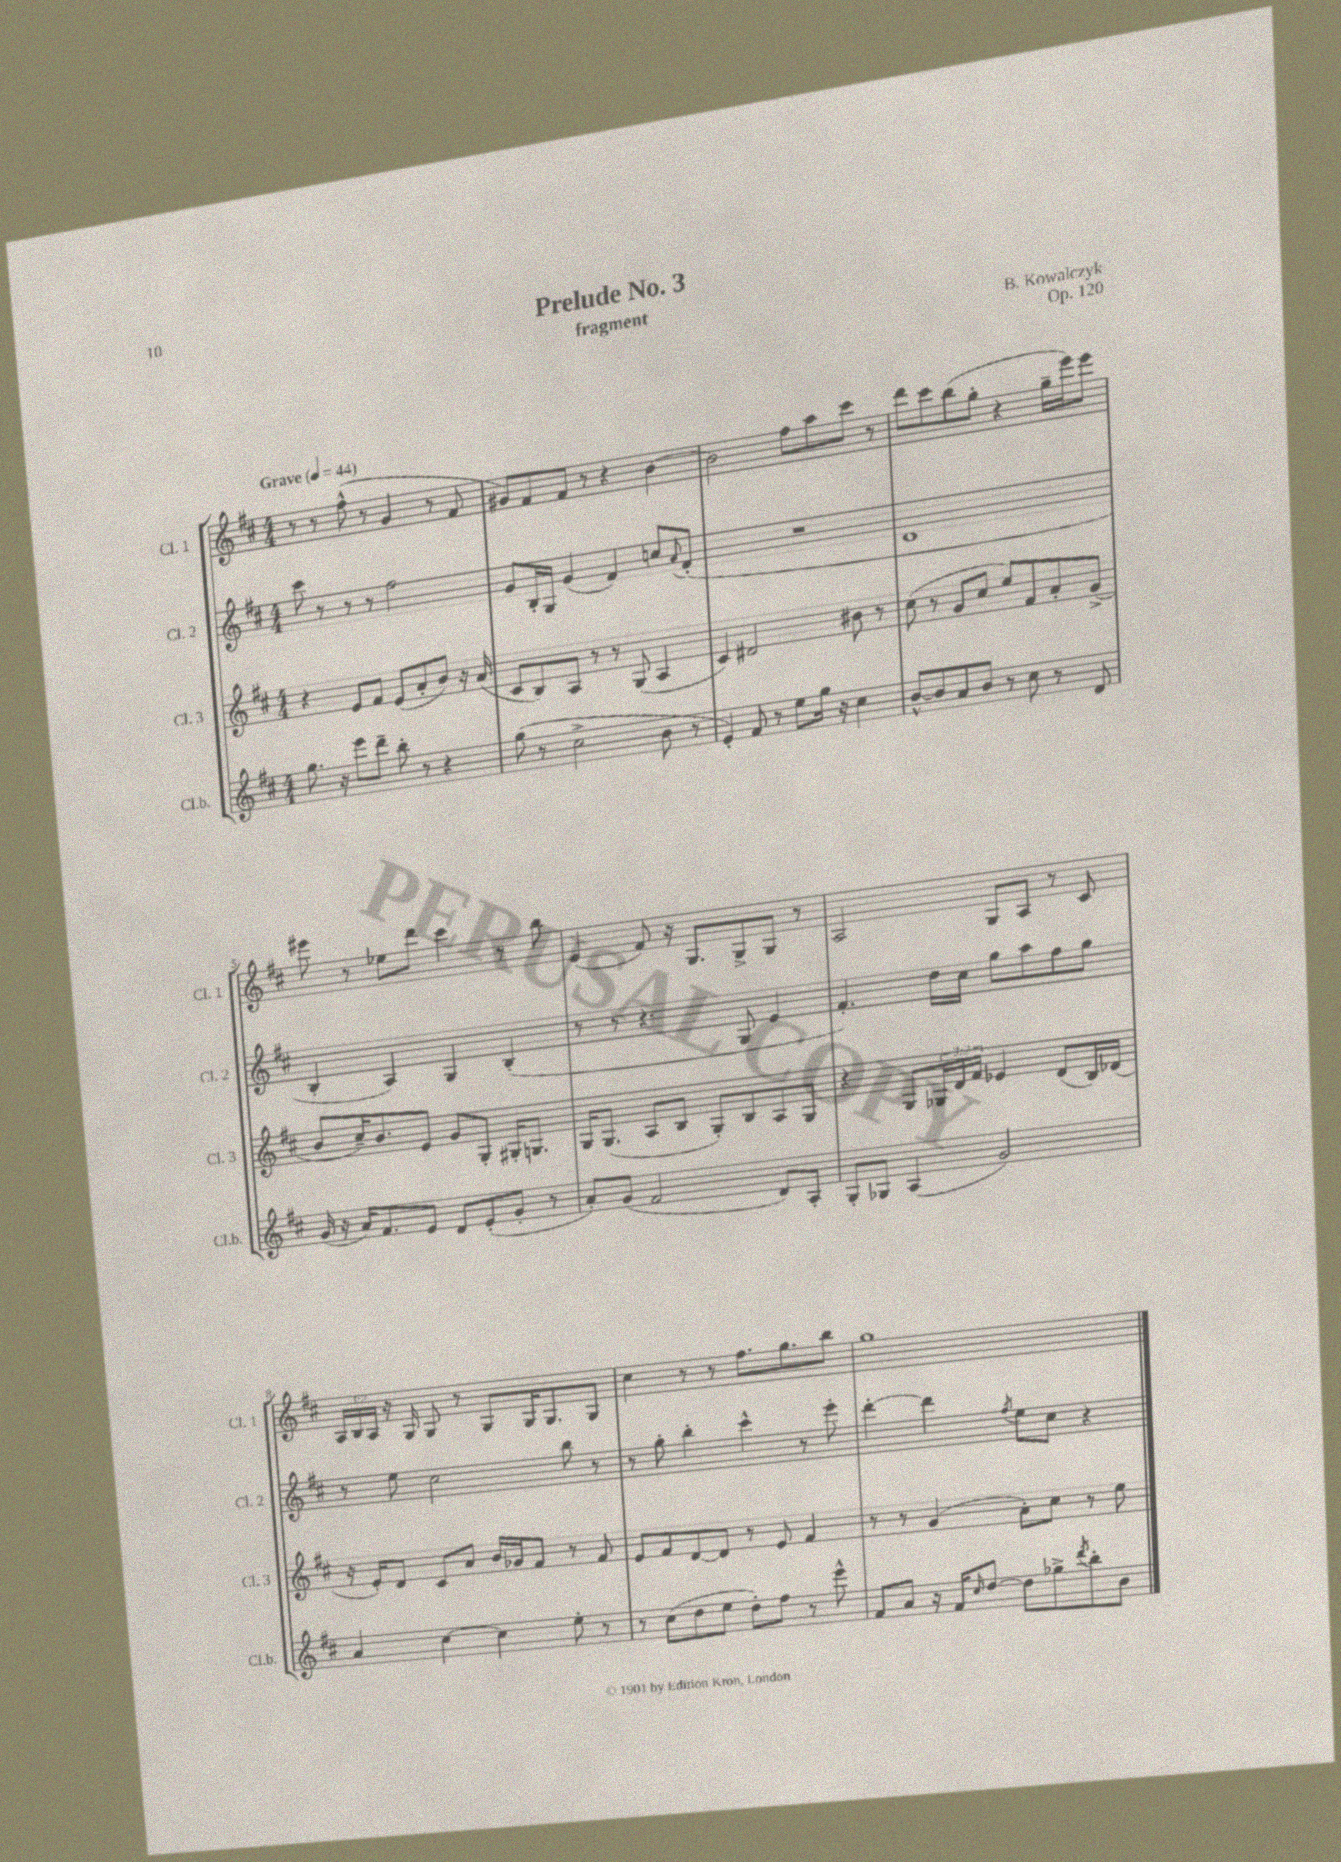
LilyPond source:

\header { title = "Prelude No. 3" composer = "B. Kowalczyk" subtitle = "fragment" opus = "Op. 120" }
<<
\new StaffGroup <<
\new Staff = "s0" \with { instrumentName = "Cl. 1" shortInstrumentName = "Cl. 1" } {
    \clef treble \key d \major \numericTimeSignature \time 4/4 \override Staff.TupletNumber.text = #tuplet-number::calc-fraction-text \tempo "Grave" 4 = 44
    r8 r8 fis''8-^( r8 g'4 r8 fis'8 |
    gis'8) fis'8 fis'8 r8 r4 b'4~ |
    b'2 fis''8 a''8 cis'''8 r8 |
    d'''8 cis'''8 b''8( g''8-. r4 g''16-- e'''16) e'''8 |
    eis'''8 r8 ees''8 d'''8 cis'''4 r8 b''8 |
    e'4( fis'8) r16 g8. g8-> g8 r8 |
    a2 g8 a8 r8 cis'8 |
    \tuplet 3/2 { a16 b16 a16 } r16 g16 g8 r8 g8 g16 g8. g8 |
    cis''4 r8 r8 fis''8. g''8. b''8 |
    g''1 \bar "|." |
}
\new Staff = "s1" \with { instrumentName = "Cl. 2" shortInstrumentName = "Cl. 2" } {
    \clef treble \key d \major \numericTimeSignature \time 4/4
    cis'''8 r8 r8 r8 fis''2 |
    g'8 b16-. g16 g'4( fis'4) c''8 \appoggiatura { a'8 } fis'8-.( |
    R1 |
    d'1 |
    b4-. a4) g4 b4-.( |
    r8 r8 r4. g8 e'4 |
    fis'4.-.) d''16 cis''16 g''8 a''8 fis''8 g''8 |
    r8 e''8 cis''2 b''8 r8 |
    r8 g''8-. b''4-. cis'''4-^ r8 e'''8-. |
    d'''4~-. d'''4 \acciaccatura { fis''8 } e''8 cis''8 r4 \bar "|." |
}
\new Staff = "s2" \with { instrumentName = "Cl. 3" shortInstrumentName = "Cl. 3" } {
    \clef treble \key d \major \numericTimeSignature \time 4/4 \override Staff.TupletNumber.text = #tuplet-number::calc-fraction-text
    r4 e'8 fis'8 e'8( a'8-. b'8) r16 a'16( |
    cis'8 b8) a8 r8 r8 g8( a4 |
    cis'4) dis'2 bis'8 r8 |
    cis''8( r8 g'8 cis''8 e''8) fis'8 a'8-. g'8->( |
    b'8 cis''16--) b'8. e'8 g'8 g8-. gis16-. g8. |
    g16 g8.( a8 b8 g8-.) b8 a8 g8 |
    r4 g8 \tuplet 3/2 { ges16 d'16 fis'16 } ees'4 d'8( b16) des'16( |
    r16 e'16-.) d'8 cis'8 a'8 b'16 ges'16 fis'8 r8 fis'8 |
    e'8 fis'8 d'8~ d'8 r8 e'8 fis'4 |
    r8 r8 g'4( a'8-.) cis''8 r8 e''8 \bar "|." |
}
\new Staff = "s3" \with { instrumentName = "Cl.b." shortInstrumentName = "Cl.b." } {
    \clef treble \key d \major \numericTimeSignature \time 4/4
    g''8. r16 e'''8 d'''8-- b''8-. r8 r4 |
    g''8( r8 cis''2-> b'8 r8 |
    e'4-.) fis'8 r8 e''8 g''16 r16 cis''4 |
    b'8~-^ b'8 a'8 b'8 r8 cis''8 r8 d'8 |
    g'16( r16 a'16) fis'8. e'8 d'8 e'8-.( g'8-. r8 |
    a'8-.) g'8( fis'2 d'8) a8-. |
    g8-. ges8 a4( g'2) |
    a'4 cis''4~ cis''4 e''8-. r8 |
    r8 cis''8( d''8 e''8 d''8-.) fis''8 r8 e'''8-^ |
    fis'8 a'8 r16 fis'16 \grace { cis''16 } d''8~ d''8 ges''8-> \acciaccatura { d'''8 } b''8-. b'8 \bar "|." |
}
>>
>>
